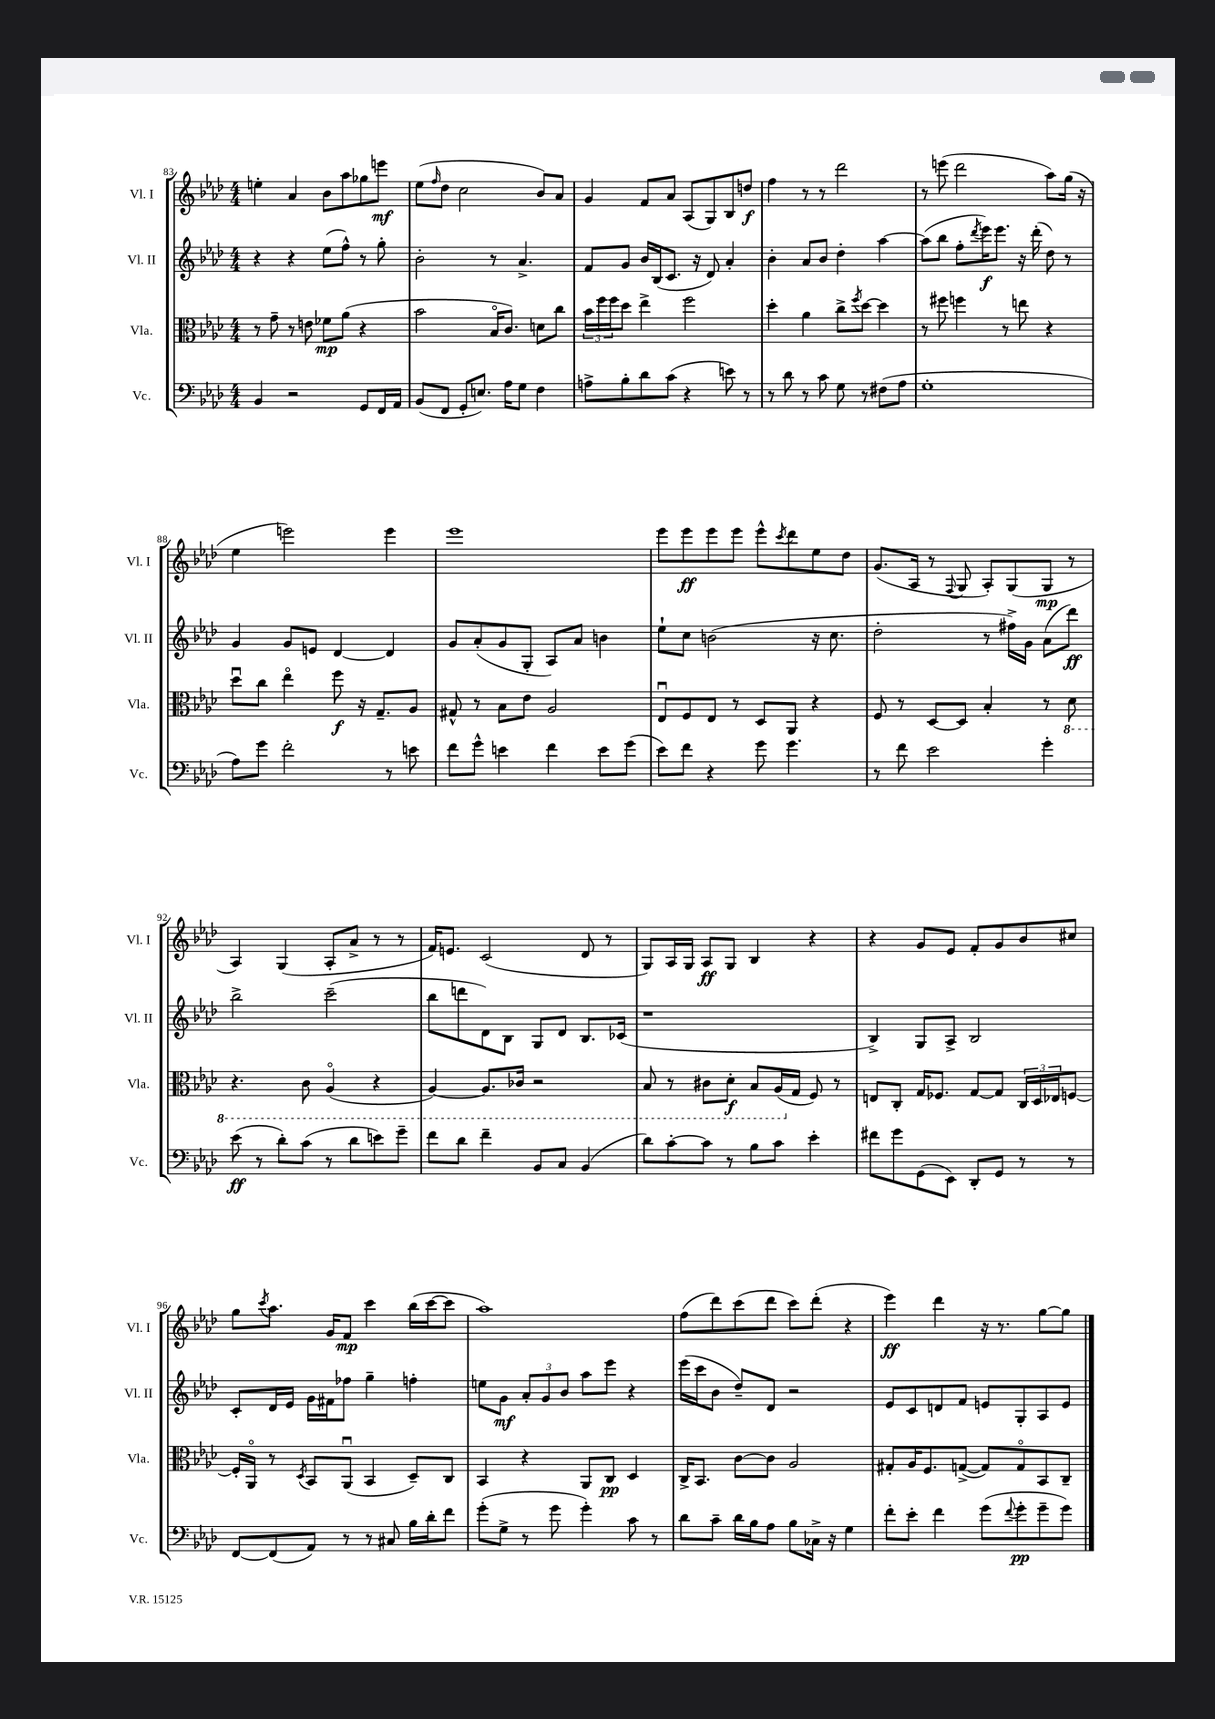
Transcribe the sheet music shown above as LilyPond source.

<<
\new StaffGroup <<
\new Staff = "s0" \with { instrumentName = "Vl. I" shortInstrumentName = "Vl. I" } {
    \clef treble \key aes \major \numericTimeSignature \time 4/4
    e''4-. aes'4 bes'8 aes''8 ges''8 e'''8\mf |
    ees''8( \grace { f''16 } des''8 c''2 bes'8) aes'8 |
    g'4 f'8 aes'8 aes8( g8) bes8 d''8\f |
    f''4 r8 r8 des'''2 |
    r8 e'''8( des'''2 aes''8) g''16( r16 |
    ees''4 e'''2) e'''4 |
    ees'''1 |
    ees'''8 ees'''8\ff ees'''8 ees'''8 ees'''8-^ \acciaccatura { c'''8 } des'''8 ees''8 des''8 |
    g'8.( aes16 r8 \appoggiatura { f8 } g8 aes8-.) g8( g8\mp r8 |
    aes4) g4( aes8-. aes'8-> r8 r8 |
    f'16) e'8. c'2( des'8 r8 |
    g8) aes16 g16 aes8\ff g8 bes4 r4 |
    r4 g'8 ees'8 f'8-. g'8 bes'8 cis''8 |
    g''8 \acciaccatura { c'''8 } aes''8. g'16 f'8\mp c'''4 bes''16( c'''16~ c'''8 |
    aes''1) |
    f''8( des'''8) c'''8( des'''8 c'''8) des'''8-.( r4 |
    ees'''4\ff) des'''4 r16 r8. g''8~ g''8 \bar "|." |
}
\new Staff = "s1" \with { instrumentName = "Vl. II" shortInstrumentName = "Vl. II" } {
    \clef treble \key aes \major \numericTimeSignature \time 4/4
    r4 r4 ees''8( f''8-^) r8 g''8-. |
    bes'2-. r8 aes'4.-> |
    f'8 g'8 bes'16 bes16( c'8. r16 des'8) aes'4-. |
    bes'4-. aes'8 bes'8 des''4-. aes''4~ |
    aes''8( bes''8 f''8-. \acciaccatura { des'''8 } ees'''16\f) ees'''8. r16 des'''16-.( des''8) r8 |
    g'4 g'8 e'8 des'4~ des'4 |
    g'8 aes'8-.( g'8 g8-. aes8) aes'8 b'4 |
    ees''8-! c''8 b'2( r16 c''8. |
    des''2-. r8 fis''16->) g'16 aes'8( des'''8\ff) |
    bes''2-> c'''2--( |
    bes''8 d'''8 des'8) bes8 g8 des'8 bes8. ces'16( |
    r1 |
    bes4->) g8 aes8-> bes2 |
    c'8-. des'16 ees'16 g'16 fis'16 fes''8 g''4-- f''4-. |
    e''8 g'8\mf \tuplet 3/2 { aes'8-. g'8 bes'8 } aes''8 ees'''8 r4 |
    ees'''16( c'''16 bes'8 des''8--) des'8 r2 |
    ees'8 c'8 d'8 f'8 e'8 g8-. aes8 e'8 \bar "|." |
}
\new Staff = "s2" \with { instrumentName = "Vla." shortInstrumentName = "Vla." } {
    \clef alto \key aes \major \numericTimeSignature \time 4/4
    r8 g'8-- r8 e'8 fes'8\mp aes'8( r4 |
    bes'2 bes16\flageolet c'8.) d'8 c''8 |
    \tuplet 3/2 { bes'16 f''16 f''16 } des''8 ees''4-> f''2 |
    des''4-. aes'4 c''8-> \acciaccatura { f''8 } des''8~ des''4 |
    r8 fis''8 f''4 r8 e''8 r4 |
    des''8\downbow c''8 ees''4\flageolet f''8\f r16 g8.-- aes8 |
    gis8-^ r8 bes8 ees'8 aes2 |
    ees8\downbow f8 ees8 r8 des8 aes,8 r4 |
    f8 r8 des8~ des8 bes4-. r8 \ottava #-1 des8 |
    r4. c8 aes,4\flageolet( r4 |
    aes,4~) aes,8. ces16 r2 |
    bes,8 r8 cis8 des8-.\f bes,8 aes,16( \ottava #0 g16 f8) r8 |
    e8 c8-. g16 fes8. g8~ g8 \tuplet 3/2 { c16 des16 ees16 } f8~ |
    f16-. aes,16\flageolet r8 \acciaccatura { des8 } bes,8 aes,8\downbow( bes,4 des8--) c8 |
    bes,4 r4 aes,8 c8\pp des4 |
    c16-> bes,8. c'8~ c'8 aes2 |
    gis8-. aes16 f8. g8~->( g8) g8\flageolet bes,8 c8-- \bar "|." |
}
\new Staff = "s3" \with { instrumentName = "Vc." shortInstrumentName = "Vc." } {
    \clef bass \key aes \major \numericTimeSignature \time 4/4
    bes,4 r2 g,8 f,16 aes,16 |
    bes,8( f,8 g,8-. e8.) aes16 g8 f4 |
    a8-> bes8-. des'8 c'8( r4 e'8) r8 |
    r8 des'8 r8 c'8 g8 r8 fis8( aes8 |
    g1-. |
    aes8) g'8 f'2-. r8 e'8 |
    f'8 g'8-^ e'4 f'4 e'8 g'8( |
    ees'8) f'8 r4 g'8 g'4. |
    r8 f'8 ees'2 g'4-. |
    ees'8\ff( r8 des'8-.) c'8( r8 des'8 e'8) g'8-- |
    f'8 des'8 f'4-- bes,8 c8 bes,4( |
    des'8) c'8~-. c'8 r8 bes8 c'8 ees'4-. |
    fis'8 g'8 g,8( ees,8) des,8-. g,8 r8 r8 |
    f,8~ f,8( aes,8) r8 r8 cis8 bes16 des'16-. f'8 |
    g'8-.( g8-> r8 g'8 g'4-.) c'8 r8 |
    des'8 c'8-- des'16 bes16 aes8 bes8 ces16-> r16 g4 |
    f'8-. ees'8-. f'4 g'8( \appoggiatura { f'8 } g'8-.\pp g'8-- g'8) \bar "|." |
}
>>
>>
\layout { \context { \Score currentBarNumber = #83 } }
